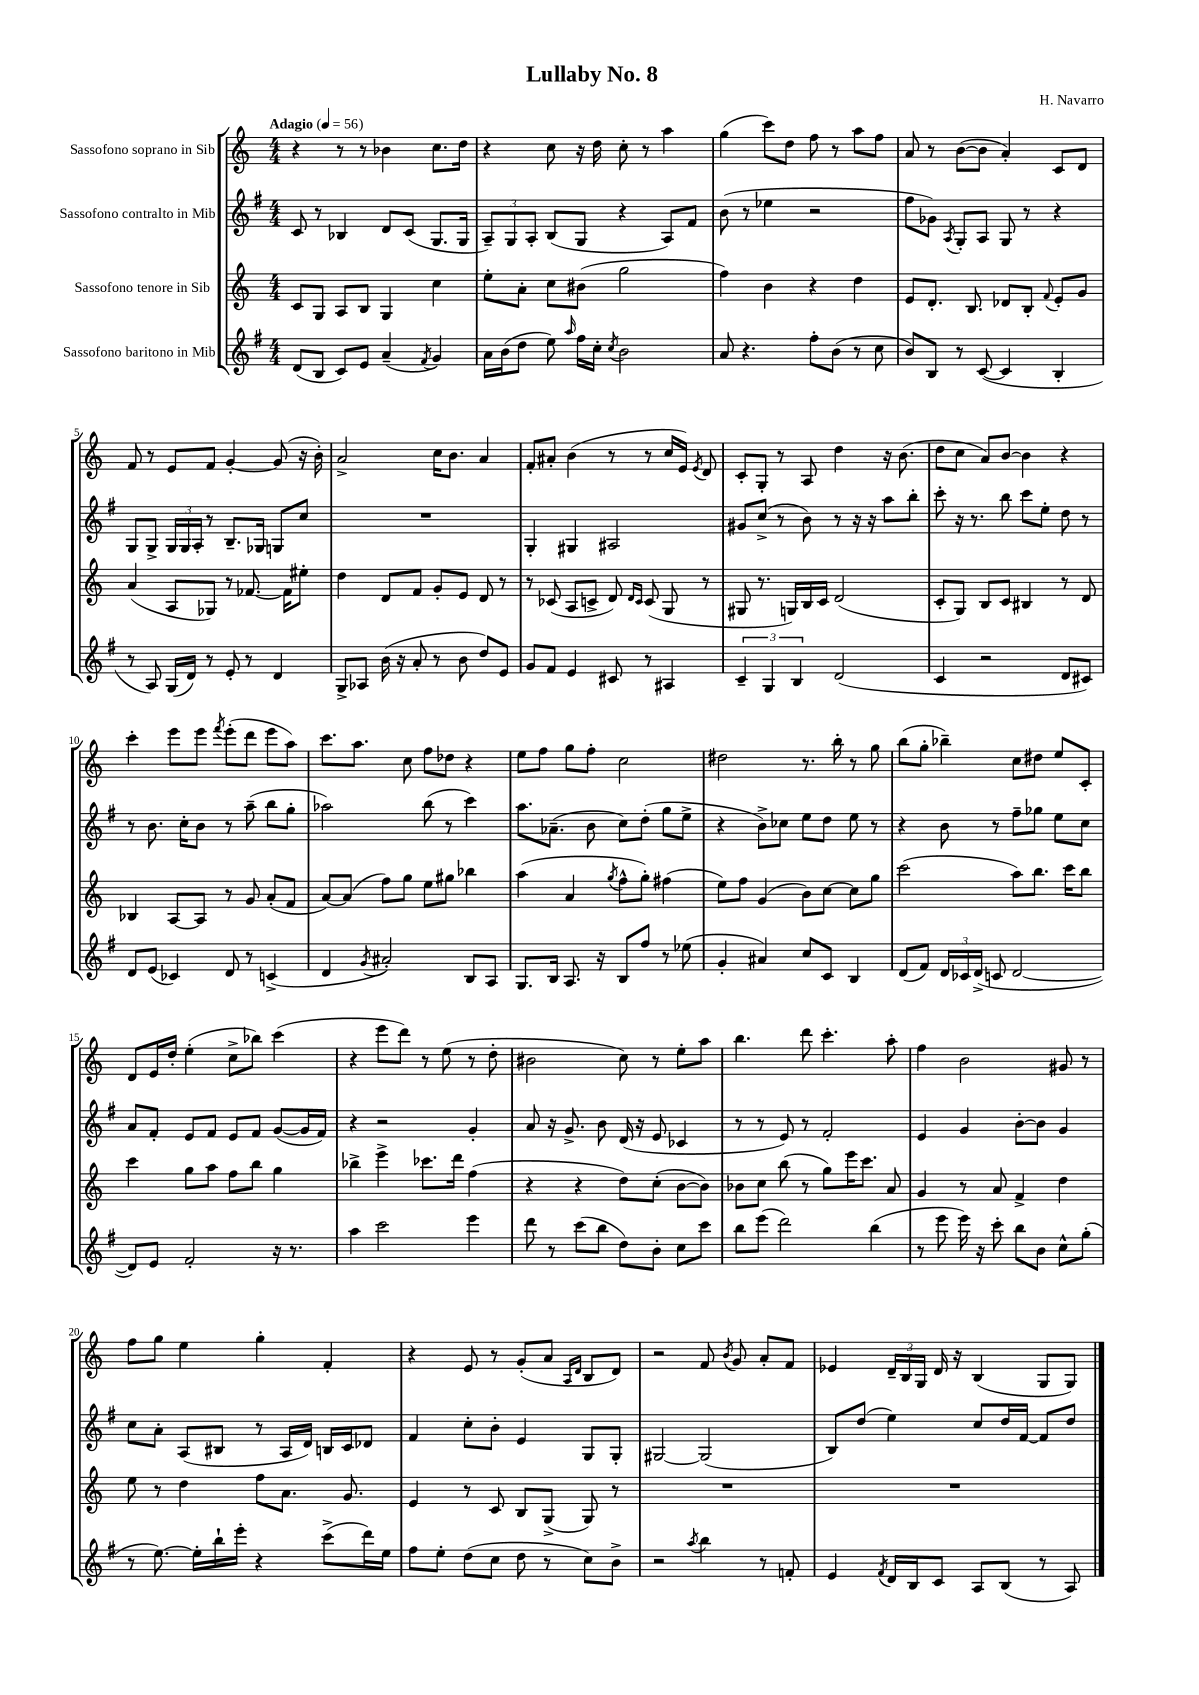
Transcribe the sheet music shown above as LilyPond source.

\header { title = "Lullaby No. 8" composer = "H. Navarro" }
<<
\new StaffGroup <<
\new Staff = "s0" \with { instrumentName = "Sassofono soprano in Sib" } {
    \clef treble \key c \major \numericTimeSignature \time 4/4 \tempo "Adagio" 4 = 56
    \autoBeamOff r4 r8 r8 bes'4 c''8.[ d''16] |
    r4 c''8 r16 d''16 c''8-. r8 a''4 |
    g''4( c'''8[) d''8] f''8 r8 a''8[ f''8] |
    a'8 r8 b'8[~( b'8] a'4-.) c'8[ d'8] |
    f'8 r8 e'8[ f'8] g'4~-. g'8( r16 b'16-.) |
    a'2-> c''16[ b'8.] a'4 |
    f'8[-. ais'8]-. b'4( r8 r8 c''16[ e'16]) \acciaccatura { e'8 } d'8 |
    c'8[-. g8]-. r8 a8 d''4 r16 b'8.( |
    d''8[ c''8] a'8[) b'8]~ b'4 r4 |
    c'''4-. e'''8[ e'''8] \acciaccatura { f'''8 } e'''8[-.( d'''8] e'''8[ a''8]) |
    c'''8.[ a''8.] c''8 f''8[ des''8] r4 |
    e''8[ f''8] g''8[ f''8]-. c''2 |
    dis''2 r8. b''16-. r8 g''8 |
    b''8[( g''8]-. bes''4--) c''8[ dis''8] e''8[ c'8]-. |
    d'8[ e'16 d''16]-. e''4-.( c''8[-> bes''8]) c'''4( |
    r4 e'''8[ d'''8]) r8 e''8( r8 d''8-. |
    bis'2 c''8) r8 e''8[-. a''8] |
    b''4. d'''8 c'''4.-. a''8-. |
    f''4 b'2 gis'8 r8 |
    f''8[ g''8] e''4 g''4-. f'4-. |
    r4 e'8 r8 g'8[-.( a'8] \grace { a16[ d'16] } b8[ d'8]) |
    r2 f'8 \acciaccatura { b'8 } g'8 a'8[-. f'8] |
    ees'4 \tuplet 3/2 { d'16[-- b16 g16] } d'16 r16 b4( g8[ g8]) \bar "|." |
}
\new Staff = "s1" \with { instrumentName = "Sassofono contralto in Mib" } {
    \clef treble \key g \major \numericTimeSignature \time 4/4
    \autoBeamOff c'8 r8 bes4 d'8[ c'8]( g8.[ g16] |
    \tuplet 3/2 { a8[--) g8 a8]-. } b8[( g8] r4 a8[) fis'8] |
    b'8( r8 ees''4 r2 |
    fis''8[ ges'8]) \acciaccatura { a8 } g8[-. a8] g8 r8 r4 |
    g8[ g8]-> \tuplet 3/2 { g16[ g16 a16]-. } r8 b8.[-- ges16] g8[ c''8] |
    R1 |
    g4-. gis4 ais2 |
    gis'8[ c''8]->( r8 b'8) r8 r16 r16 a''8[ b''8]-. |
    c'''8-. r16 r8. b''8 c'''8[ e''8]-. d''8 r8 |
    r8 b'8. c''16[-. b'8] r8 a''8--( b''8[ g''8]-. |
    aes''2) b''8( r8 c'''4) |
    a''8.[ aes'8.]--( b'8 c''8[) d''8]-.( g''8[ e''8]-> |
    r4 b'8[->) ces''8] e''8[ d''8] e''8 r8 |
    r4 b'8 r8 fis''8[-- ges''8] e''8[ c''8] |
    a'8[ fis'8]-. e'8[ fis'8] e'8[ fis'8] g'8[~( g'16 fis'16]) |
    r4 r2 g'4-. |
    a'8 r16 g'8.-> b'8 d'16( r16 e'8 ces'4 |
    r8 r8 e'8) r8 fis'2-. |
    e'4 g'4 b'8[~-. b'8] g'4 |
    c''8[ a'8]-. a8[( bis8] r8 a16[ d'16]) b16[ c'16 des'8] |
    fis'4 c''8[-. b'8]-. e'4 g8[ g8]-. |
    gis2~ gis2( |
    b8[) d''8]( e''4) c''8[ d''16 fis'16]~ fis'8[ d''8] \bar "|." |
}
\new Staff = "s2" \with { instrumentName = "Sassofono tenore in Sib" } {
    \clef treble \key c \major \numericTimeSignature \time 4/4
    \autoBeamOff c'8[ g8] a8[ b8] g4 c''4 |
    e''8[-. a'8]-. c''8[ bis'8]( g''2 |
    f''4) b'4 r4 d''4 |
    e'8[ d'8.]-. b8. des'8[ b8]-. \appoggiatura { f'8 } e'8[-. g'8] |
    a'4( a8[ ges8]) r8 fes'8.~ fes'16[ eis''8]-. |
    d''4 d'8[ f'8] g'8[-. e'8] d'8 r8 |
    r8 ces'8( a8[ c'8]-> d'8) \grace { d'16[ c'16] } c'8( g8 r8 |
    gis8 r8. g16[) b16 c'16] d'2( |
    c'8[-. g8]) b8[ c'8] bis4 r8 d'8 |
    bes4 a8[~ a8] r8 g'8 a'8[-.( f'8] |
    a'8[~) a'8]( f''8[) g''8] e''8[ gis''8] bes''4 |
    a''4( a'4 \acciaccatura { g''8 } f''8[-^ g''8]-.) fis''4( |
    e''8[) f''8] g'4( b'8[) c''8]~ c''8[ g''8] |
    c'''2( a''8[) b''8.] c'''16[ b''8] |
    c'''4 g''8[ a''8] f''8[ b''8] g''4 |
    bes''4-> e'''4-> ces'''8.[ d'''16] f''4( |
    r4 r4 d''8[) c''8]-.( b'8[~ b'8]) |
    bes'8[ c''8] b''8( r8 g''8[) e'''16 c'''8.] a'8 |
    g'4 r8 a'8 f'4-> d''4 |
    e''8 r8 d''4 f''8[ a'8.] g'8. |
    e'4 r8 c'8 b8[ g8]->( g8) r8 |
    R1 |
    R1 \bar "|." |
}
\new Staff = "s3" \with { instrumentName = "Sassofono baritono in Mib" } {
    \clef treble \key g \major \numericTimeSignature \time 4/4
    \autoBeamOff d'8[( b8] c'8[) e'8] a'4--( \acciaccatura { fis'8 } g'4) |
    a'16[ b'16( d''8] e''8) \grace { a''16 } fis''16[ c''16]-. \acciaccatura { c''8 } b'2 |
    a'8 r4. fis''8[-. b'8]( r8 c''8 |
    b'8[) b8] r8 c'8~( c'4 b4-. |
    r8 a8) g16[( d'16]) r8 e'8-. r8 d'4 |
    g8[-> aes8] b'16( r16 a'8-. r8 b'8 d''8[) e'8] |
    g'8[ fis'8] e'4 cis'8 r8 ais4 |
    \tuplet 3/2 { c'4-- g4 b4 } d'2( |
    c'4 r2 d'8[ cis'8]) |
    d'8[ e'8]( ces'4) d'8 r8 c'4->( |
    d'4 \acciaccatura { g'8 } ais'2-.) b8[ a8] |
    g8.[ b16] a8. r16 b8[ fis''8] r8 ees''8( |
    g'4-. ais'4) c''8[ c'8] b4 |
    d'8[( fis'8]) \tuplet 3/2 { d'16[ ces'16 d'16]->( } c'8 d'2~ |
    d'8[) e'8] fis'2-. r16 r8. |
    a''4 c'''2 e'''4 |
    d'''8 r8 c'''8[( b''8] d''8[) b'8]-. c''8[ c'''8] |
    b''8[ e'''8]( d'''2) b''4( |
    r8 e'''8 e'''16) r16 c'''8-. b''8[ b'8] c''8[-^ g''8]-.( |
    r8 e''8.~) e''16[-. b''16-! e'''16]-. r4 c'''8[->( d'''16) e''16] |
    fis''8[ e''8]-. d''8[( c''8] d''8 r8 c''8[) b'8]-> |
    r2 \acciaccatura { a''8 } b''4 r8 f'8-. |
    e'4 \acciaccatura { fis'8 } d'16[ b16 c'8] a8[ b8]( r8 a8) \bar "|." |
}
>>
>>
